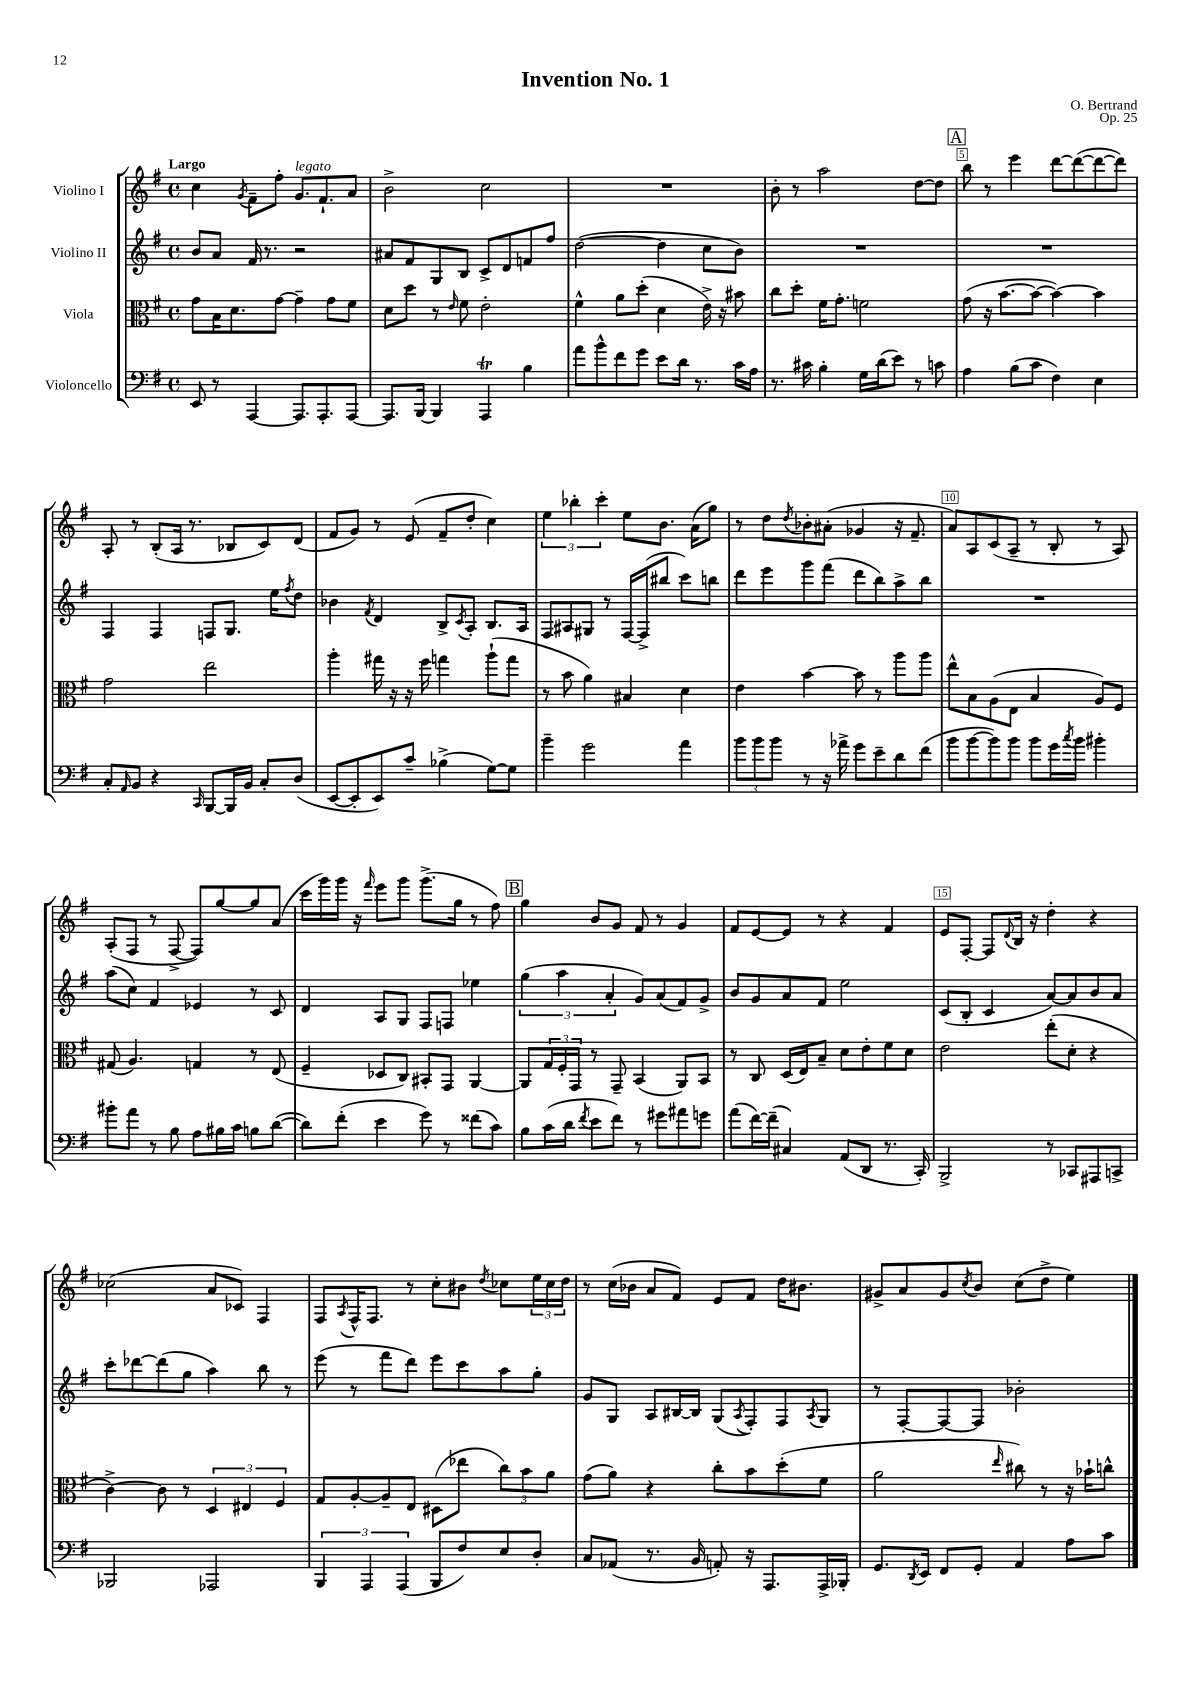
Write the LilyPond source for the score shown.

\header { title = "Invention No. 1" composer = "O. Bertrand" opus = "Op. 25" }
<<
\new StaffGroup <<
\new Staff = "s0" \with { instrumentName = "Violino I" } {
    \clef treble \key g \major \defaultTimeSignature \time 4/4 \tempo "Largo"
    c''4 \acciaccatura { g'8 } fis'8-- fis''8-. g'8.^\markup { \italic "legato" } fis'8.-! a'8 |
    b'2-> c''2 |
    R1 |
    b'8-. r8 a''2 d''8~ d''8 |
    \mark \markup { \box "A" } b''8 r8 e'''4 d'''8~ d'''8~( d'''8~ d'''8) |
    a8-. r8 b8-.( a16 r8. bes8 c'8) d'8( |
    fis'8 g'8) r8 e'8( fis'8-- d''8-. c''4) |
    \tuplet 3/2 { e''4 bes''4-. c'''4-. } e''8 b'8. a'16( g''8) |
    r8 d''8 \acciaccatura { d''8 } bes'8-. ais'8-.( ges'4 r16 fis'8.-- |
    a'8) a8 c'8( a8-- r8 b8-. r8 a8) |
    a8-.( fis8 r8 fis8~-> fis8) g''8~ g''8 a'8( |
    c'''16 g'''16) g'''16 r16 \grace { fis'''16 } e'''8 g'''8 g'''8.->( g''16 r8 fis''8) |
    \mark \markup { \box "B" } g''4 b'8 g'8 fis'8 r8 g'4 |
    fis'8 e'8~ e'8 r8 r4 fis'4 |
    e'8 fis8~-. fis8 \appoggiatura { d'8 } b16 r16 d''4-. r4 |
    ces''2( a'8 ces'8) fis4 |
    fis8 \acciaccatura { a8 } fis16-^ fis8. r8 c''8-. bis'8 \acciaccatura { d''8 } ces''8 \tuplet 3/2 { e''16 ces''16 d''16 } |
    r8 c''16( bes'16 a'8 fis'8) e'8 fis'8 d''16 bis'8. |
    gis'8-> a'8 gis'8 \acciaccatura { c''8 } b'8 c''8( d''8-> e''4) \bar "|." |
}
\new Staff = "s1" \with { instrumentName = "Violino II" } {
    \clef treble \key g \major \defaultTimeSignature \time 4/4
    b'8 a'8 fis'16 r8. r2 |
    ais'8 fis'8 g8 b8 c'8-> d'8 f'8 fis''8 |
    d''2~( d''4 c''8 b'8) |
    R1 |
    \mark \markup { \box "A" } R1 |
    fis4 fis4 f8 g8. e''16 \acciaccatura { fis''8 } d''8 |
    bes'4 \acciaccatura { fis'8 } d'4 b8-> \acciaccatura { c'8 } a8-. b8. a16 |
    fis8 ais8 gis8 r8 fis16~ fis16->( bis''8 c'''8) b''8 |
    d'''8 e'''8 g'''8 fis'''8( d'''8 b''8) a''8-> b''8 |
    R1 |
    a''8( c''8) fis'4 ees'4 r8 c'8 |
    d'4 a8 g8 fis8 f8 ees''4 |
    \mark \markup { \box "B" } \tuplet 3/2 { g''4( a''4 a'4-. } g'8) a'8( fis'8) g'8-> |
    b'8 g'8 a'8 fis'8 e''2 |
    c'8( b8-. c'4 a'8~) a'8 b'8 a'8 |
    c'''8-. des'''8~ des'''8( g''8 a''4) b''8 r8 |
    e'''8( r8 fis'''8 d'''8) e'''8 c'''8 a''8 g''8-. |
    g'8 g8 a8 bis16~ bis16 g8( \acciaccatura { a8 } fis8-.) fis8 \acciaccatura { a8 } g8 |
    r8 fis8~-. fis8~ fis8 bes'2-. \bar "|." |
}
\new Staff = "s2" \with { instrumentName = "Viola" } {
    \clef alto \key g \major \defaultTimeSignature \time 4/4
    g'8 b16 d'8. g'8~ g'4-- g'8 fis'8 |
    d'8 d''8 r8 \grace { e'16 } fis'8 e'2-. |
    fis'4-^ a'8 d''8-.( d'4 e'16->) r16 bis'8 |
    c''8 d''8-. fis'16 g'8.-. f'2 |
    \mark \markup { \box "A" } g'8( r16 b'8.~ b'8~ b'4~) b'4 |
    g'2 e''2 |
    a''4-. gis''16 r16 r16 fis''16 g''4 a''8-!( g''8 |
    r8 b'8 a'4) bis4 d'4 |
    e'4 b'4~ b'8 r8 a''8 a''8 |
    e''8-^ b8 a8( e8 b4 a8) fis8 |
    gis8( a4.) g4 r8 e8( |
    fis4-- des8 c8) bis,8-. g,8 a,4~ |
    \mark \markup { \box "B" } a,8 \tuplet 3/2 { g16 fis16-. g,16 } r8 g,8-- b,4( a,8) b,8 |
    r8 c8 d16( e16) b8-- d'8 e'8-. fis'8 d'8 |
    e'2 e''8-.( d'8-. r4 |
    c'4~->) c'8 r8 \tuplet 3/2 { d4 eis4 fis4 } |
    g8 a8~-. a8-- e8 dis8( ees''8 \tuplet 3/2 { c''8) b'8 a'8 } |
    g'8( a'8) r4 c''8-. b'8 d''8-.( fis'8 |
    a'2 \grace { e''16 } cis''8) r8 r16 bes'16-! c''8-^ \bar "|." |
}
\new Staff = "s3" \with { instrumentName = "Violoncello" } {
    \clef bass \key g \major \defaultTimeSignature \time 4/4
    e,8 r8 a,,4~ a,,8. a,,8.-. a,,8~ |
    a,,8. b,,16~ b,,4 a,,4\trill b4 |
    a'8 b'8-^ fis'8 g'8 e'8 d'16 r8. c'16 a16 |
    r8. cis'16 b4-. g16 d'16( e'8) r8 c'8 |
    \mark \markup { \box "A" } a4 b8( c'8 fis4) e4 |
    c8-. \grace { a,16 } b,8 r4 \grace { c,16 } b,,8~ b,,16 b,16 c8-. d8( |
    e,8~ e,8-. e,8) c'8-- bes4->( g8~) g8 |
    b'4-- g'2 a'4 |
    \tuplet 3/2 { b'8 b'8 b'8 } r8 r16 aes'16-> g'8 e'8-- d'8 fis'8( |
    b'8 b'8~ b'8) b'8 b'8 g'16 \acciaccatura { c''8 } b'16 bis'4-. |
    bis'8-. a'8 r8 b8 a8 bis16 c'16 b8 d'8~( |
    d'8) fis'8-.( e'4 g'8) r8 fisis'8( c'8) |
    \mark \markup { \box "B" } b8 c'16( d'16 \acciaccatura { fis'8 } e'8 fis'8) r8 gis'8 ais'8 g'8 |
    a'8( fis'16~) fis'16--( cis4) a,8( d,8 r8. c,16-.) |
    b,,2-> r8 ces,8 ais,,8 c,8-> |
    bes,,2 aes,,2 |
    \tuplet 3/2 { b,,4 a,,4 a,,4( } b,,8 fis8) e8 d8-. |
    c8 aes,8( r8. b,16 a,8-.) r16 a,,8. a,,16-> bes,,16-. |
    g,8. \acciaccatura { d,8 } e,16 fis,8 g,8-. a,4 a8 c'8 \bar "|." |
}
>>
>>
\layout { \context { \Score \override BarNumber.break-visibility = ##(#f #t #t) barNumberVisibility = #(every-nth-bar-number-visible 5) \override BarNumber.stencil = #(make-stencil-boxer 0.1 0.3 ly:text-interface::print) } }
